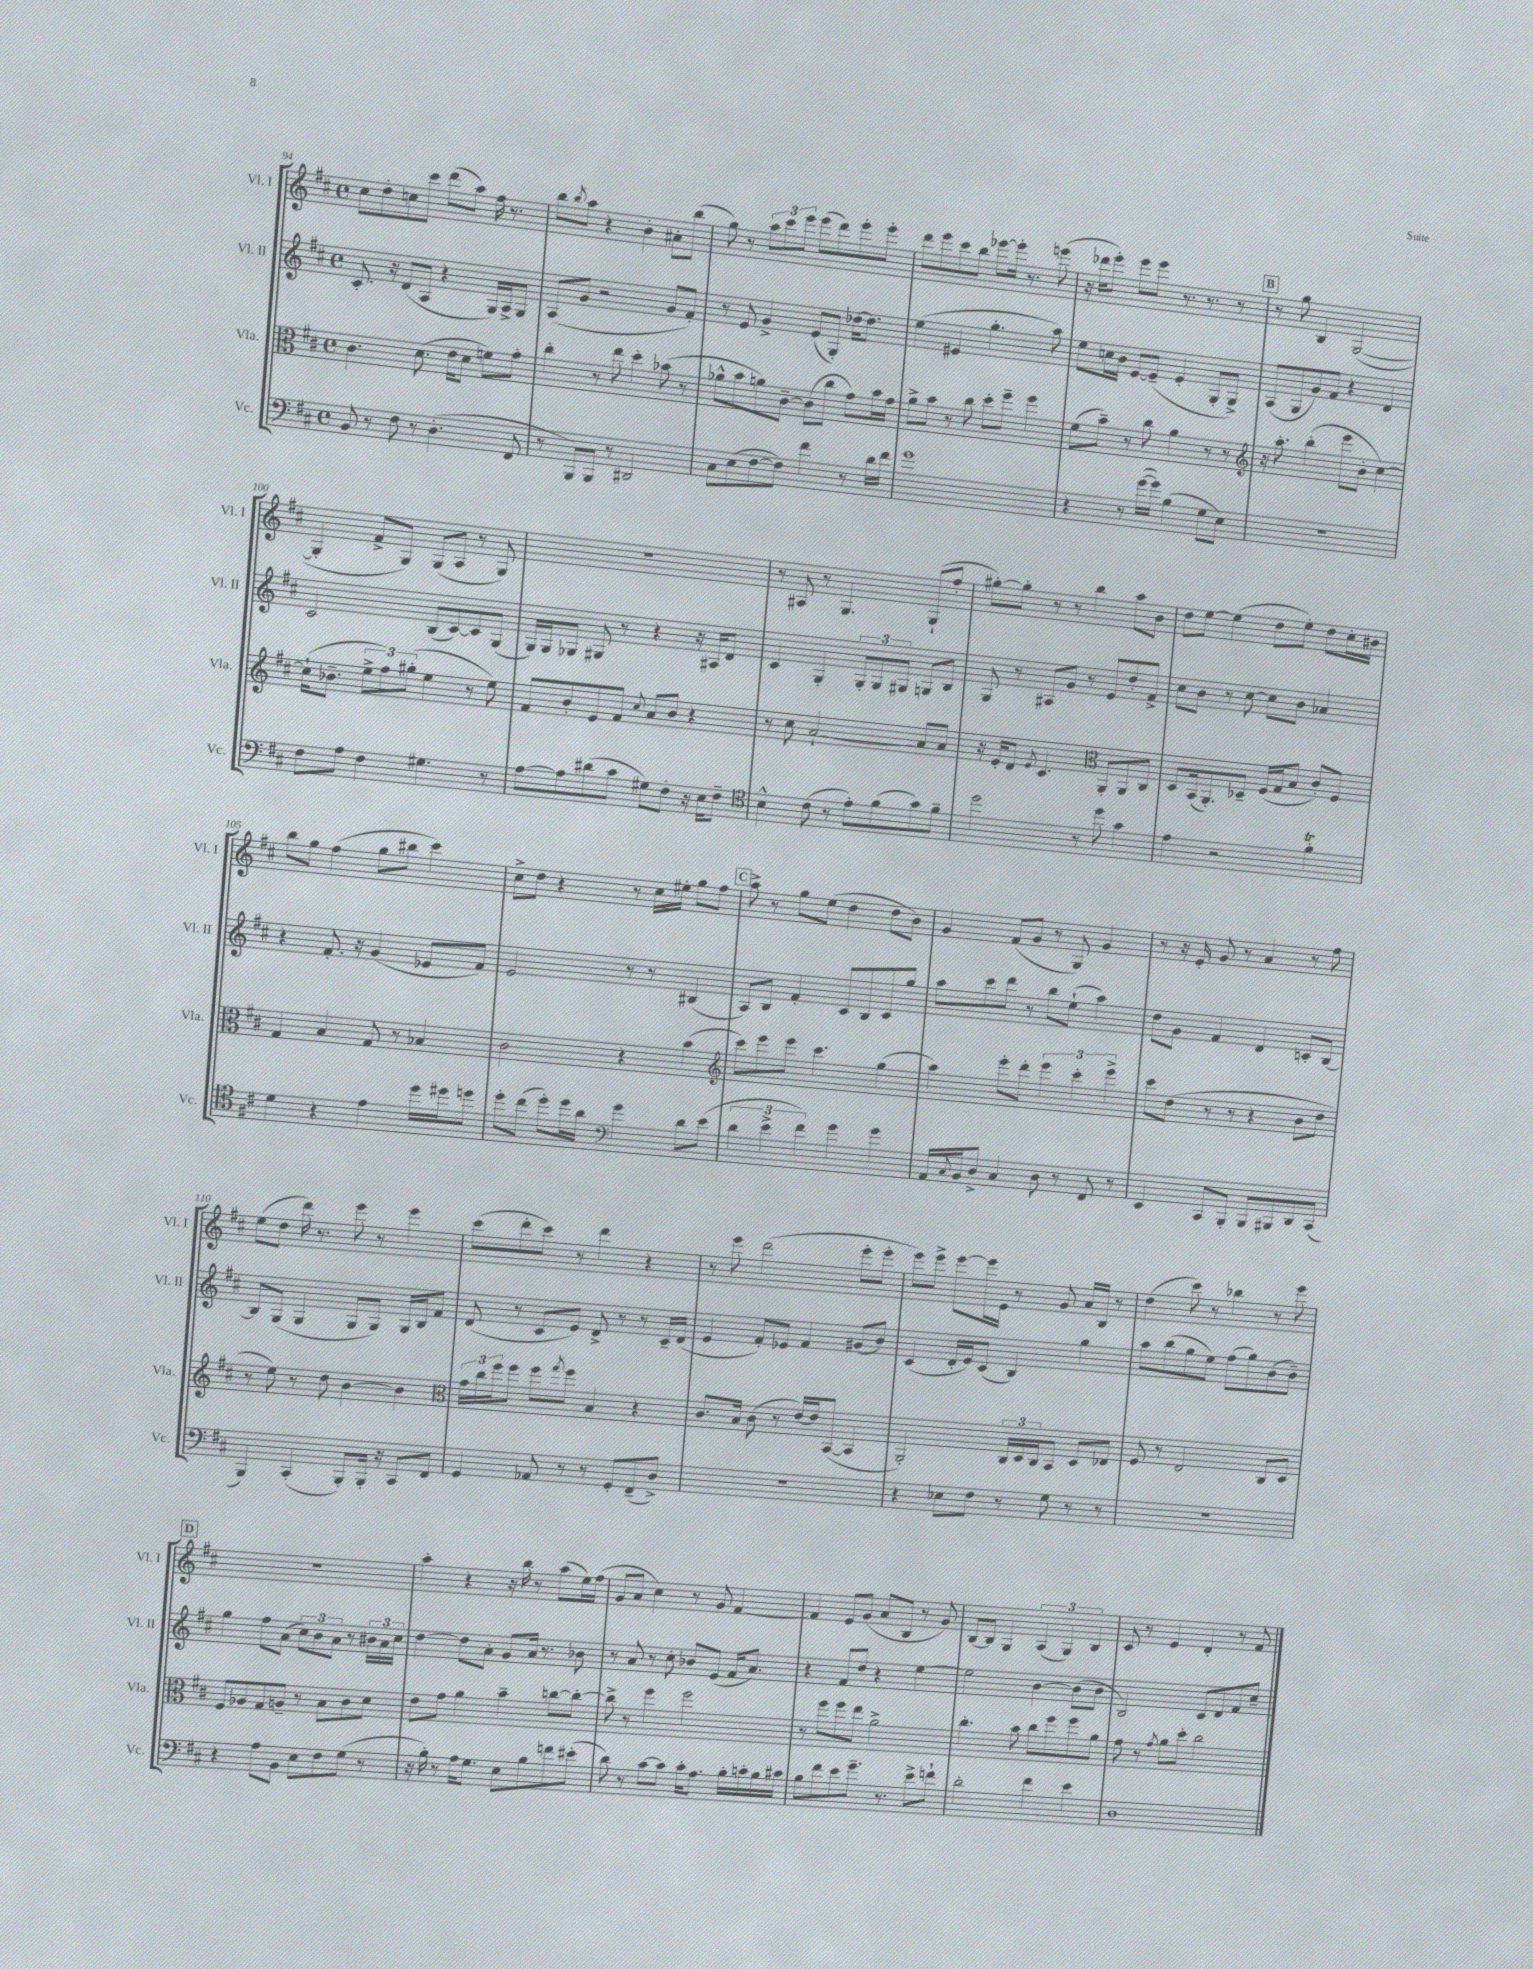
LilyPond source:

<<
\new StaffGroup <<
\new Staff = "s0" \with { instrumentName = "Vl. I" shortInstrumentName = "Vl. I" } {
    \clef treble \key d \major \defaultTimeSignature \time 4/4
    cis''8 d''8-. c''8 cis'''8 d'''8( a''8) fis''16 r8. |
    b''8 \acciaccatura { b''8 } a''8 r4 b'4-. ais'8-. b''8( |
    g''8) r8 \tuplet 3/2 { a''8 cis'''8 e'''8 } e'''8( d'''8) e'''8-. e'''8-. |
    d'''8 e'''8 cis'''8 b''8 ees'''8~ ees'''16-. r8. e'''8( |
    r16 des'''16 e'''8-.) e'''8 e'''8 r8. r8. r8 |
    \mark \markup { \box "B" } r8 g''8 b4 g2~( |
    g4-. fis'8-> g8) g8( a8 r8 g8) |
    r1 |
    r8 ais8 r8 g4. g8-!( fis''8-. |
    gis''8~-.) gis''8-. r8 r8 b''4 a''8 b'8 |
    d''8 e''8~ e''4( d''8 e''8-.) d''8 cis''16-. bis'16 |
    b''8 g''8 fis''4( g''8 bis''8 cis'''4) |
    cis''8-> d''8 r4 r8 cis''16 eis''16-. g''8 fis''8 |
    \mark \markup { \box "C" } a''8-> r8 g''8 e''8( d''4 d''8 b'8) |
    g'4 fis'8( g'8 r8 g8) g'4 |
    r8 r16 e'16-. g'8 r8 a'4 r8 fis''8 |
    e''8( d''8 d'''16) r8. e'''8 r8 e'''4 |
    cis'''8( d'''8-. cis'''8) r8 d'''4 r4 |
    r8 e'''8 d'''2( e'''8-. e'''8-. |
    e'''8) e'''8-> e'''8~ e'''16 e'16 r8 g'8 a'16 b16 r8 |
    d''4( cis'''8) r8 bes''4 r8 e'''8 |
    \mark \markup { \box "D" } R1 |
    a''4-. r4 r16 b''16 r8 a''8( e''16) fis''16( |
    g'8 a'8 cis''4) r8 g'8 fis'4~ |
    fis'4 e'8 g'8( a'8 b8 r8 g'8) |
    b8~ b8 g4 \tuplet 3/2 { a4( g4) b4 } |
    cis'8 r8 e'4 d'4-. r8 fis'8 \bar "|." |
}
\new Staff = "s1" \with { instrumentName = "Vl. II" shortInstrumentName = "Vl. II" } {
    \clef treble \key d \major \defaultTimeSignature \time 4/4
    cis'8.-. r16 d'8( a8 r4 g16) a16-> g8 |
    a8( g'8 r2 g'8 fis'8-.) |
    r8 e'8 g'4-> e'8( g8-.) des''16~ des''8. |
    e''4( eis'4 g''4.-. a''8) |
    e''8 c''16 b'16 e'8~ e'8--( e'4-. g8-. g8->) |
    \mark \markup { \box "B" } a8( g8 g'8) fis'8 r4 d'4 |
    cis'2 b8( cis'8~) cis'8 g8( |
    g16) g16 ges8 gis8 r8 r4 r16 ais16 d'8 |
    cis'4 g4-. \tuplet 3/2 { g8-. g8 gis8 } g8 b8 |
    g8 r8 ais8 g'8 r8 e'8 d''8-. fis'8-> |
    cis''8 b'8 r8 cis''8~ cis''8 b'8 aes'4 |
    r4 fis'8.-. r16 g'4( ees'8 fis'8) |
    e'2 r8 r8 bis4( |
    \mark \markup { \box "C" } a8) b8 fis'4-. cis'8 b8 cis'8 g''8 |
    a''8 cis'''8 d'''8 r8 b''8 e''8-!( a''4) |
    d''8 g'8 fis'4 d'4 c'8-. b8~ |
    b8 g8( g4 g8 g8) g16 b16 fis'8 |
    d'8( r8 cis'8 e'8) d'8-> r8 r8 cis'16-- d'16( |
    e'4 fis'8-.) ees'8 fis'4 gis'8( b'8) |
    cis'4( d'16-. e'16) cis'8( b4) g''4 |
    a''8 b''8( g''8 e''8) fis''8( g''8) b'8( b'8--) |
    \mark \markup { \box "D" } g''4 fis''8 a'8( \tuplet 3/2 { cis''8) b'8 a'8 } r8 \tuplet 3/2 { bis'16 a'16 cis''16 } |
    d''4~ d''8 a'8-. g'8 a'16 r8. bes'8 |
    r8 a'8 r8 cis''8-. bes'8 e'8( fis'16 a'8.) |
    r4 fis'8 d''8 r4 e''4~ |
    e''2 b'4~ b'8( b'8 |
    b2) cis'8 d'8 fis'8 cis''8-- \bar "|." |
}
\new Staff = "s2" \with { instrumentName = "Vla." shortInstrumentName = "Vla." } {
    \clef alto \key d \major \defaultTimeSignature \time 4/4
    cis'4. d'8.( e'16 d'8 f'8) g'8-. |
    cis''4-. r8 e''8 d''4-. bes'8( r8 |
    aes'8-^ b'8 a'8) cis'8~-- cis'8( cis''8 g'8) b'16 g'16 |
    a'8-> b'8 r8 cis''8 d''8-. fis''8-- fis''4 |
    fis'8( b'8--) r8 cis''8 a'4 r8 r8 |
    \mark \markup { \box "B" } \clef treble r16 a''8.-. b''4-.( e'''8 b'8-. cis''4~) |
    cis''16-!( bes'8.-- \tuplet 3/2 { e''8-> fis''8) gis''8-.( } e''4 r8 e''8) |
    fis'8 b'8-. e'8 fis'8 \appoggiatura { cis''8 } a'8 b'8 r4 |
    r8 cis''8 a'2~-! a'8 a'8 |
    r16 e'16-. d'8 \acciaccatura { e'8 } cis'4. \clef alto a,8-. a,8 cis8 |
    d8 b,16( a,8.-.) des8-- fis16( g16 b8 cis'8-.) fis8 |
    g4 b4 g8 r8 bes4 |
    cis'2 r4 b'4( |
    \mark \markup { \box "C" } \clef treble cis'''8) e'''8 e'''8 cis'''4. g''4( |
    a''4) e'''8-. d'''8-. \tuplet 3/2 { e'''4 cis'''4-. e'''4-> } |
    cis'''8 d''8( r8 r8 r4 b'8 d''8 |
    r8 e''8) r8 d''8 b'4~ b'4 |
    \clef alto \tuplet 3/2 { g'16 cis''16 fis''16 } fis''8 fis''8 \acciaccatura { g''8 } fis''8 b4 r4 |
    cis'8. b16 cis'8( r8 e'16~) e'16 b,8~( b,4 |
    a,2-.) \tuplet 3/2 { cis16 d16 cis16 } b,8 d8 ees8 |
    fis8 r8 e2 cis8 d8 |
    \mark \markup { \box "D" } fis8 aes8 g8 a8-- r8 b8 cis'8 d'8 |
    e'8 g'8 a'4 b'4-- c''8~ c''8~-. |
    c''8-> r8 fis''4 fis''2 |
    r8 fis''8 fis''8 e''8 a'2-> |
    cis''4.-. b'8 cis''8 fis''8 fis''8 a'8 |
    g'8 r8 \acciaccatura { g'8 } a'8 d''8-. cis''2 \bar "|." |
}
\new Staff = "s3" \with { instrumentName = "Vc." shortInstrumentName = "Vc." } {
    \clef bass \key d \major \defaultTimeSignature \time 4/4
    b,8 r8 fis8 r8 d4.-.( fis,8 |
    r8 b,,8) b,,8 r8 dis,2 |
    cis8 e8( fis8~ fis8) fis'4 r8 d'16 fis'16 |
    g'1 |
    r4 r8 g'16~( g'16) b4( g8 e8) |
    \mark \markup { \box "B" } r1 |
    fis8 a8 fis4 gis4. r8 |
    a8~ a8 dis'8( cis'8 gis8) fis8-. r16 e16 fis8-- |
    \clef tenor b4-^ cis'8( r8 e'8-.) fis'8( g'8) fis'8-- |
    d''2 r8 d''8 g'4 |
    e'4 r2 fis'4-.\trill |
    d'4 r4 e'4 d''16 dis''16 d''8 |
    d''8-. cis''8( d''8-.) d''16 a'16 \clef bass g'4 d'8 e'8( |
    \mark \markup { \box "C" } \tuplet 3/2 { d'4 e'4-> fis'4) } g'4 g'4 |
    a,16 \appoggiatura { cis8 } b,16 d8-> cis4 d8 r8 fis,8 r8 |
    e,4 cis,8 b,,8-. b,,8 bis,,8 d,8 cis,8( |
    b,,4) cis,4-.( b,,8-.) b,,16-. r16 cis,8 fis,8 |
    g,4 aes,8 r8 r8 g,8-. fis,8--( d8->) |
    R1 |
    r4 ees8 fis8 r8 g8 r8 r8 |
    R1 |
    \mark \markup { \box "D" } r4 a8 b,8 e8 fis8 g8( r8 |
    r16 b16-.) r8 a16 g8. e8 b8 f'8 eis'8-.( |
    d'8) r8 cis'8~ cis'8 cis'16-. a8. b16-. c'16-. b16 cis'16 |
    b8 fis'8 e'8 g'8.-- r8. e'8-> f'8-! |
    d'2-. fis'4 e'4 |
    d1 \bar "|." |
}
>>
>>
\layout { \context { \Score currentBarNumber = #94 } }
